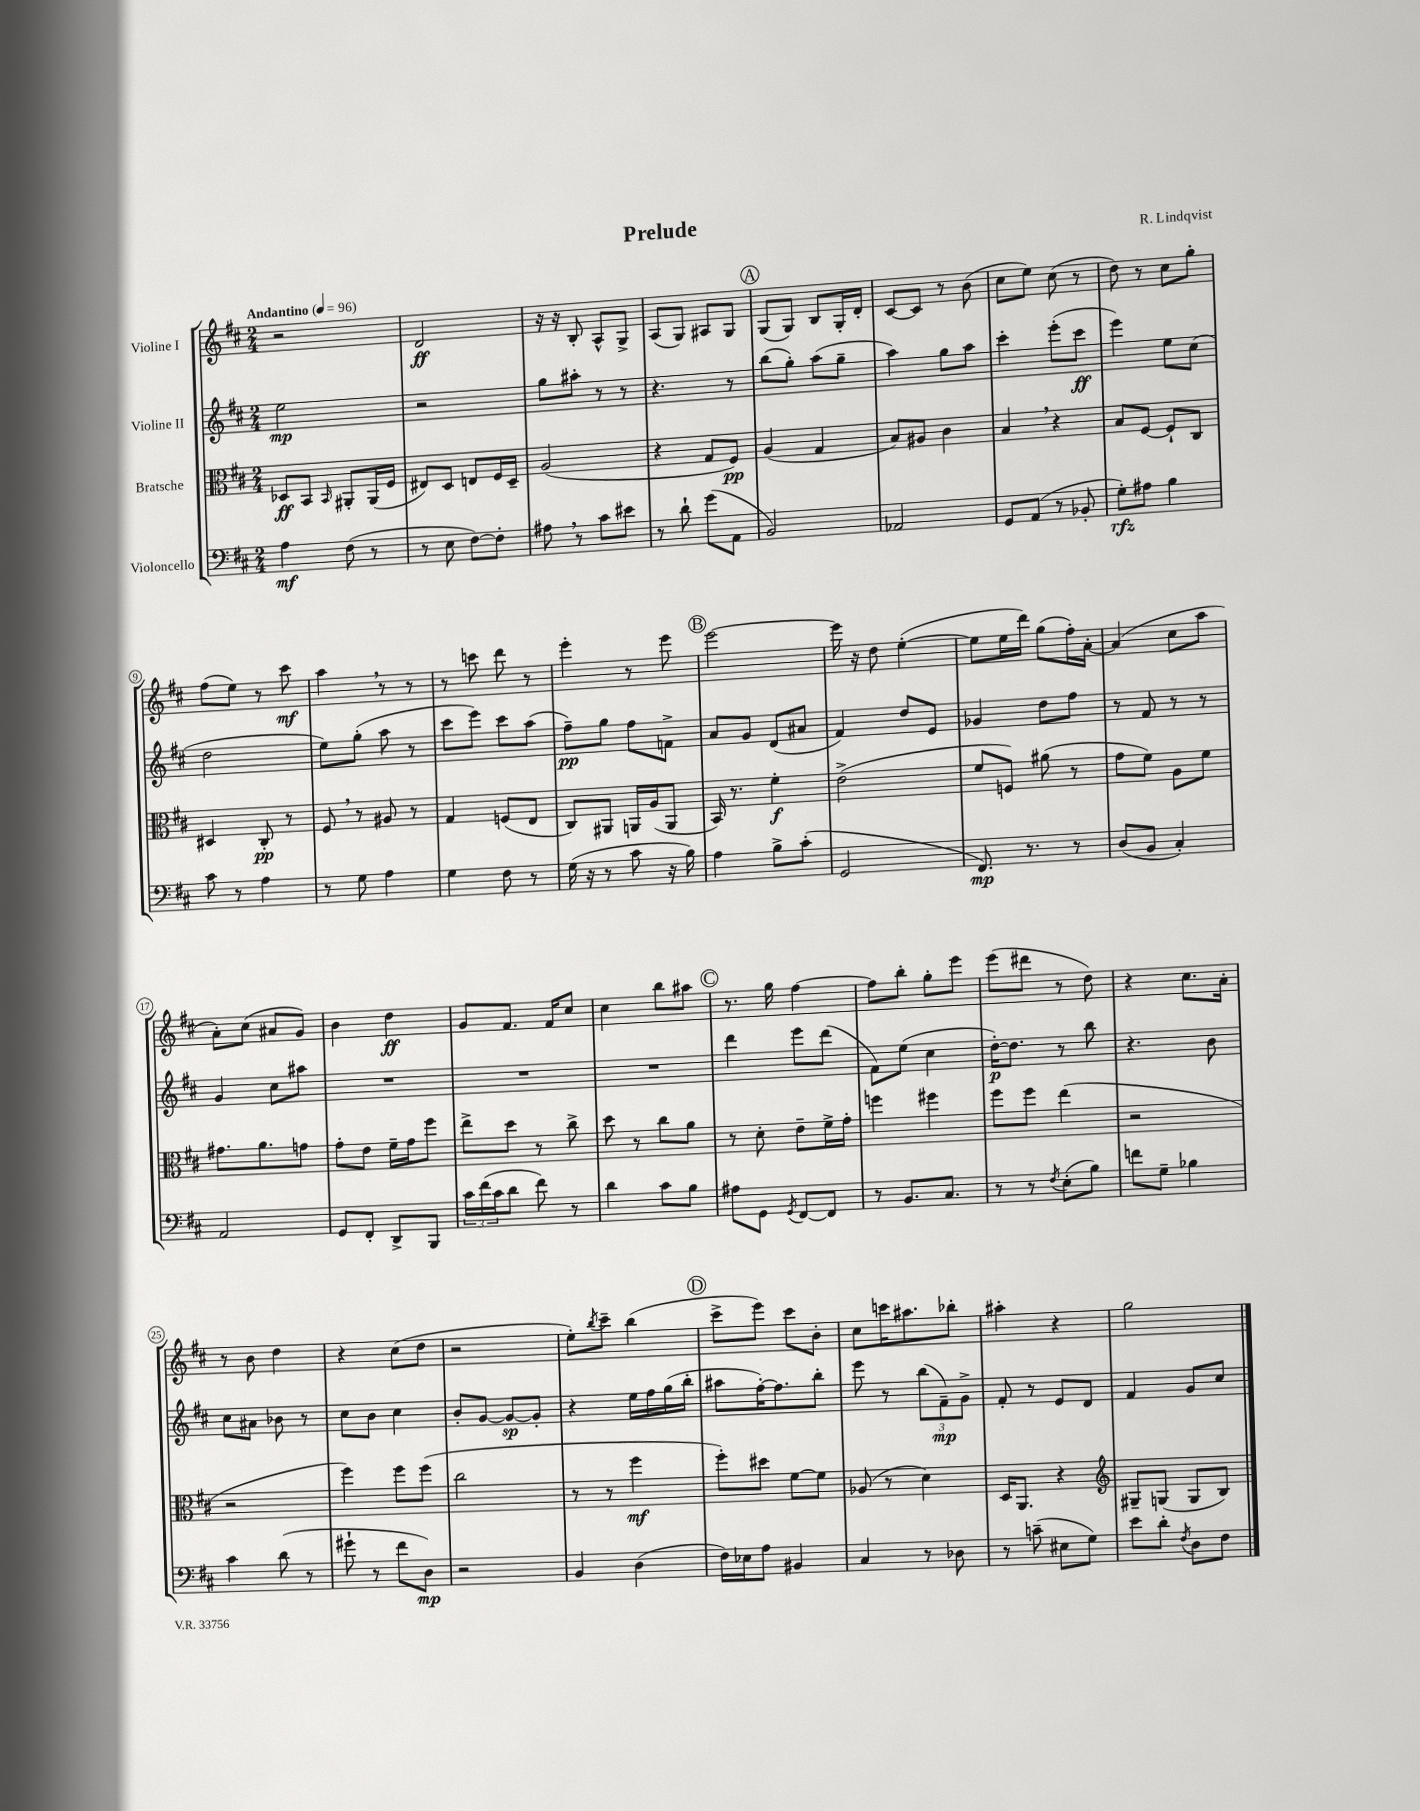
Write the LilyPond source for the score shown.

\header { title = "Prelude" composer = "R. Lindqvist" }
<<
\new StaffGroup <<
\new Staff = "s0" \with { instrumentName = "Violine I" } {
    \clef treble \key d \major \numericTimeSignature \time 2/4 \tempo "Andantino" 4 = 96
    r2 |
    d'2\ff |
    r16 r16 b8-. a8-^ g8-> |
    a8( g8) ais8 g8 |
    \mark \markup { \circle "A" } g8( g8) b8 g16-. d'16-. |
    cis'8~ cis'8 r8 b'8( |
    cis''8 e''8) cis''8( r8 |
    d''8) r8 cis''8 g''8-. |
    fis''8( e''8) r8 cis'''8\mf |
    a''4 \breathe r8 r8 |
    r8 c'''8 d'''8 r8 |
    e'''4-. r8 e'''8 |
    \mark \markup { \circle "B" } e'''2~ |
    e'''16 r16 d''8 e''4~-.( |
    e''8 e''16 d'''16) g''8( fis''16-.) a'16~-. |
    a'4( cis''8 a''8 |
    a'8-.) cis''8( ais'8 g'8) |
    b'4 d''4\ff |
    g'8 fis'8. fis'16 cis''8 |
    cis''4 b''8 ais''8 |
    \mark \markup { \circle "C" } r8. g''16 fis''4~ |
    fis''8 b''8-. g''8-. e'''8 |
    e'''8( dis'''8 r8 d''8) |
    r4 cis''8. a'16-. |
    r8 b'8 d''4 |
    r4 cis''8( d''8 |
    r2 |
    e''8-.) \acciaccatura { b''8 } cis'''8-- b''4( |
    \mark \markup { \circle "D" } cis'''8-> e'''8) cis'''8 b'8-. |
    cis''8 c'''16 ais''8. bes''8-. |
    ais''4-. r4 |
    g''2 \bar "|." |
}
\new Staff = "s1" \with { instrumentName = "Violine II" } {
    \clef treble \key d \major \numericTimeSignature \time 2/4
    e''2\mp |
    r2 |
    g''8 ais''8-. r8 r8 |
    r4. r8 |
    \mark \markup { \circle "A" } b''8( g''8-.) a''8( g''8-- |
    a''4) g''8 a''8 |
    cis'''4-. e'''8-.( cis'''8\ff |
    e'''4) e''8 cis''8( |
    d''2 |
    e''8) g''8-.( a''8 r8 |
    cis'''8 e'''8) cis'''8 a''8( |
    fis''8--\pp) g''8 fis''8 f'8-> |
    \mark \markup { \circle "B" } a'8 g'8 d'8( ais'8 |
    fis'4) d''8 e'8 |
    ges'4 d''8 fis''8 |
    r8 fis'8 r8 r8 |
    g'4 cis''8 ais''8 |
    R2 |
    R2 |
    R2 |
    \mark \markup { \circle "C" } d'''4 e'''8 d'''8( |
    fis'8) e''8( cis''4 |
    d''16~-.\p) d''8. r8 b''8 |
    r4. b'8 |
    cis''8 ais'8 bes'8 r8 |
    cis''8 b'8 cis''4 |
    b'8-. g'8~ g'8~\sp g'8-. |
    r4 e''16 fis''16 g''16( b''16-. |
    \mark \markup { \circle "D" } ais''8 fis''16~-.) fis''8. b''8-. |
    e'''8 r8 \tuplet 3/2 { b''8( fis'8--\mp) g'8-> } |
    fis'8-. r8 e'8 d'8 |
    fis'4 g'8 cis''8 \bar "|." |
}
\new Staff = "s2" \with { instrumentName = "Bratsche" } {
    \clef alto \key d \major \numericTimeSignature \time 2/4
    des8\ff b,8 \grace { b,16 } ais,8-. ais,16( fis16 |
    eis8) d8 e8 fis16 d16-- |
    a2( |
    r4 g8 fis8\pp) |
    \mark \markup { \circle "A" } a4( g4 |
    b8) ais8 cis'4 |
    b4 \breathe r4 |
    b8 fis8~ fis8-! cis8 |
    dis4 cis8-.\pp r8 |
    fis8 \breathe r8 ais8 r8 |
    g4 f8( e8 |
    cis8) ais,8 a,16 a16( a,8 |
    \mark \markup { \circle "B" } b,16) r8. fis'4-.\f |
    e'2->( |
    fis'8 f8) ais'8( r8 |
    g'8 fis'8) a8 fis'8 |
    gis'8. a'8. g'8 |
    g'8-. e'8 fis'16-- g'16 fis''8 |
    e''8-> d''8 r8 cis''8-> |
    d''8 r8 cis''8 a'8 |
    \mark \markup { \circle "C" } r8 d'8-. e'8-- fis'16-> g'16-. |
    f''4 fis''4 |
    fis''8 fis''8 e''4( |
    r2 |
    r2 |
    fis''4) fis''8 fis''8( |
    cis''2 |
    r8 r8 fis''4\mf |
    \mark \markup { \circle "D" } fis''8-.) dis''8 fis'8~ fis'8 |
    aes8( r8 d'4) |
    d16 a,8. r4 |
    \clef treble gis8-- g8( g8 b8) \bar "|." |
}
\new Staff = "s3" \with { instrumentName = "Violoncello" } {
    \clef bass \key d \major \numericTimeSignature \time 2/4
    a4\mf fis8( r8 |
    r8 e8 fis8~) fis8-. |
    ais8 \breathe r8 cis'8 eis'8 |
    r8 d'8-! g'8( a,8 |
    \mark \markup { \circle "A" } b,2) |
    aes,2 |
    g,8 a,8( r8 bes,8-. |
    g8-.\rfz) ais8 b4 |
    cis'8 r8 a4 |
    r8 g8 a4 |
    g4 fis8 r8 |
    g16( r16 r8 cis'8 r16 b16) |
    \mark \markup { \circle "B" } a4 b8-> cis'8-.( |
    g,2 |
    fis,8.\mp) r8. r8 |
    d8( b,8 cis4-.) |
    a,2 |
    g,8 fis,8-. d,8-> b,,8 |
    \tuplet 3/2 { cis'16 fis'16( cis'16 } d'8 fis'8) r8 |
    d'4 cis'8 b8 |
    \mark \markup { \circle "C" } ais8 g,8 \acciaccatura { g,8 } fis,8~ fis,8 |
    r8 b,8. cis8. |
    r8 r8 \acciaccatura { fis8 } e8-.( b8) |
    f'8 g8-- bes4 |
    cis'4 d'8( r8 |
    gis'8-! r8 fis'8 d8\mp) |
    r2 |
    b,4 d4( |
    \mark \markup { \circle "D" } fis16) ees16 a8 bis,4 |
    cis4 r8 des8 |
    r8 c'8--( eis8 g8) |
    e'8 d'8-. \acciaccatura { fis8 } d8 fis8 \bar "|." |
}
>>
>>
\layout { \context { \Score \override BarNumber.stencil = #(make-stencil-circler 0.1 0.3 ly:text-interface::print) } }
